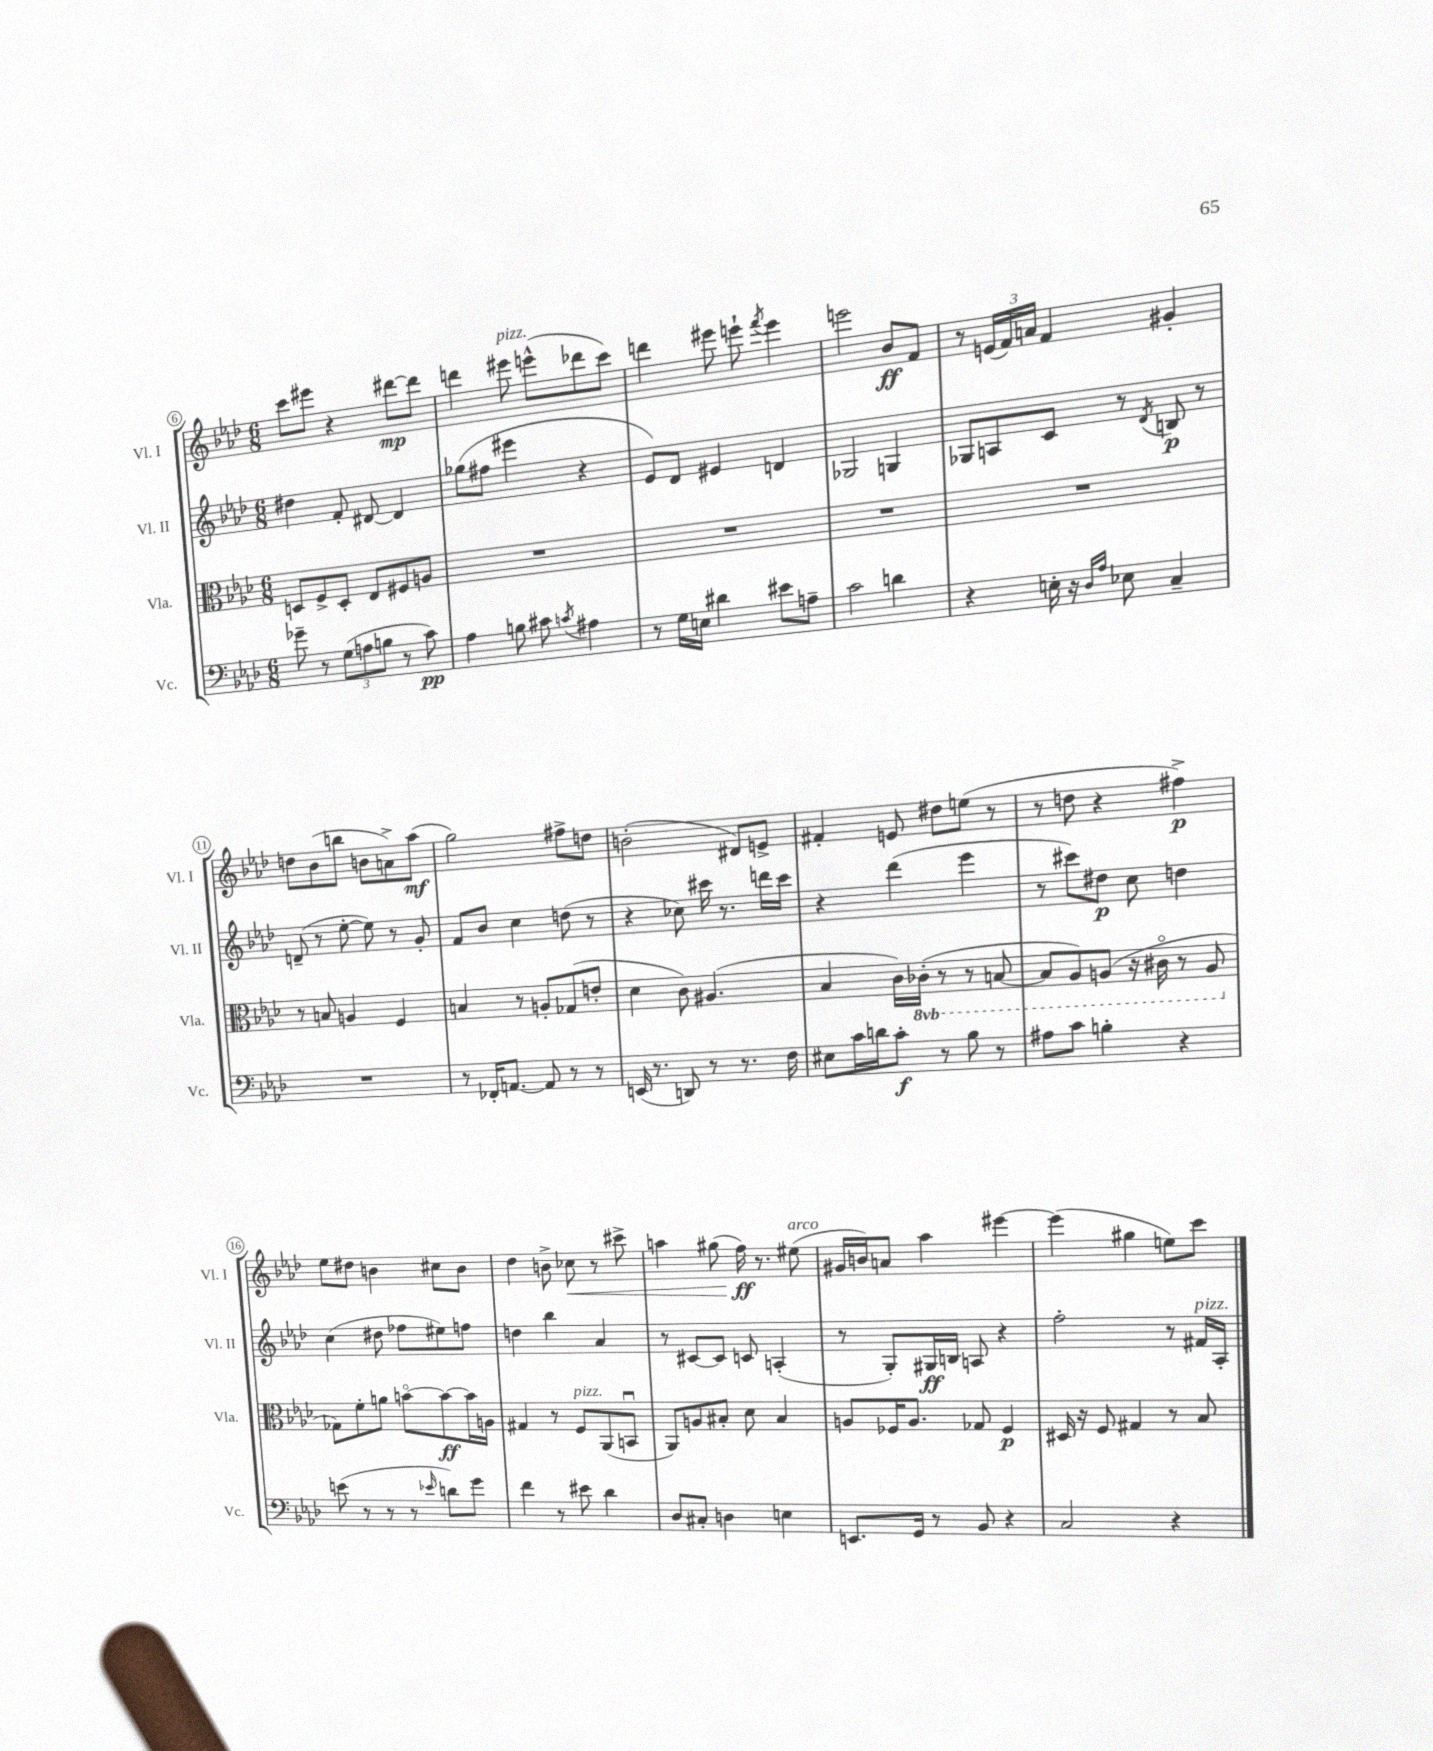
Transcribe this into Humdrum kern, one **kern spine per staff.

**kern	**kern	**kern	**kern
*staff4	*staff3	*staff2	*staff1
*clefF4	*clefC3	*clefG2	*clefG2
*k[b-e-a-d-]	*k[b-e-a-d-]	*k[b-e-a-d-]	*k[b-e-a-d-]
*M6/8	*M6/8	*M6/8	*M6/8
8g-~\	8D/L	4dd#\	8ccc\L
8r	8F^/	.	8eee#\J
(12G\L	8D'/J	8f'/	4r
12A\	.	.	.
.	8E-/L	[8d#/	.
12B\J	.	.	.
8r	8F#/	4d#/]	[8ddd#\L
8c\)	8A/J	.	8ddd#\]J
=	=	=	=
4A-\	2.r	(8gg-\L	4ddd\
.	.	8ff#\J	.
8B\	.	4eee#\	8eee#\
8c#\	.	.	(8eee^^\L
8qc/	.	.	.
4A#\	.	4r	8ddd-\
.	.	.	8ccc\J)
=	=	=	=
8r	2.r	8e-/L)	4ddd\
16G\LL	.	8d-/J	.
16E\JJ	.	.	.
4d#\	.	4e#/	8eee#\
.	.	.	8eee`\
.	.	.	8qfff/
8e#\L	.	4d/	4eee\
8A~\J	.	.	.
=	=	=	=
2c\	2.r	2G-/	2eee\
4d\	.	4G/	8b-/L
.	.	.	8f/J
=	=	=	=
4r	2.r	8G-/L	8r
.	.	8A/	(24e/LL
.	.	.	24f/)
.	.	.	24a/JJ
16E'\	.	8c/J	4f/
16r	.	.	.
16qqD-/LL	.	.	.
16qqA-/JJ	.	.	.
8E-\	.	8r	.
.	.	8qd-/	.
4C~/	.	8B/	4g#'/
.	.	8r	.
=	=	=	=
2.r	8r	(8d~/	8dd\L
.	8B/	8r	(8b-\
.	4A/	[8ee-'\	8bb\J
.	.	8ee-\])	8b\L
.	4F/	8r	8a^\)
.	.	8g'/	(8aa-\J
=	=	=	=
8r	4B/	8f/L	2gg\)
16FF-'/LK	.	8b-/J	.
[8.AA/J	.	.	.
.	8r	4cc\	.
8AA/]	8A'/L	.	.
8r	(8G-/	(8dd\	8ff#^\L
8r	8e'/J	8r	8dd\J
=	=	=	=
(16EE/	4d-\	4r	(2b'\
8.r	.	.	.
8DD/)	8c\)	8cc-\)	.
8r	(4.A#/	16ccc#\	.
.	.	8.r	.
8.r	.	.	8d#/L)
.	.	16ddd\LL	8e^/J
16F\	.	16ccc#\JJ	.
=	=	=	=
8E#\L	4B-/	4r	4f#'/
16c\L	.	.	.
16d\J	.	.	.
8c'\J	16c\LL)	(4ddd-\	8e/
.	(16C-'\JJ	.	.
8r	8r	.	8dd#\L
8B-\	8r	4eee-\	(8ee\J
8r	[8BB/	.	8r
=	=	=	=
8A#\L	8BB/]L	8r	8r
8c\J	8AA-/)	8ccc#\L)	8dd\
4B'\	(8AA/J	8dd#\J	4r
.	16r	8cc\	.
.	16C#o\	.	.
4r	8r	4dd\	4ff#^\)
.	8AA/	.	.
=	=	=	=
(8e\	8G-\L)	(4cc\	8ee-\L
8r	8f'\	.	8dd#\J
8r	8a\J	8dd#\	4b\
8r	[8bo\L	8ff-\L	.
16qqe-/	.	.	.
8d\L)	8b\_	8ee#\)	8cc#\L
8g\J	16b\]L	8ff\J	8b\J
.	16A\JJ	.	.
=	=	=	=
4f\	4G#/	4dd\	4dd-\
8r	8r	4bb-\	8b^\
8e#\	8F/L	.	8cc-\
4d-\	(8AA-/	4a-/	8r
.	8BBu/J	.	8ccc#^\
=	=	=	=
8D-/L	8AA-/L)	8r	4aa\
8C#'/J	8A/	[8c#/L	.
4D\	8B#'/J	8c#/]J	(8gg#\
.	8d-\	8c/	16ff\)
.	.	.	8.r
4E\	4B#/	(4A'/	.
.	.	.	(8ee#\
=	=	=	=
8.EE/L	8A/L	8r	16g#/LL
.	.	.	16b/J)
.	16F-/K	8G'/L)	8a/J
16GG/Jk	8.A/J	.	.
8r	.	16G#/L	4aa-\
.	.	16B/JJ	.
8BB-/	8G-/	8A/	.
4r	4F-/	4r	[4eee#\
=	=	=	=
2C/	16D#/	2ff'\	(4eee#\]
.	16r	.	.
.	8F/	.	.
.	4G#/	.	4gg#\
4r	8r	8r	8ee\L)
.	8B-/	16f#/LL	8ccc\J
.	.	16A-'/JJ	.
==	==	==	==
*-	*-	*-	*-
